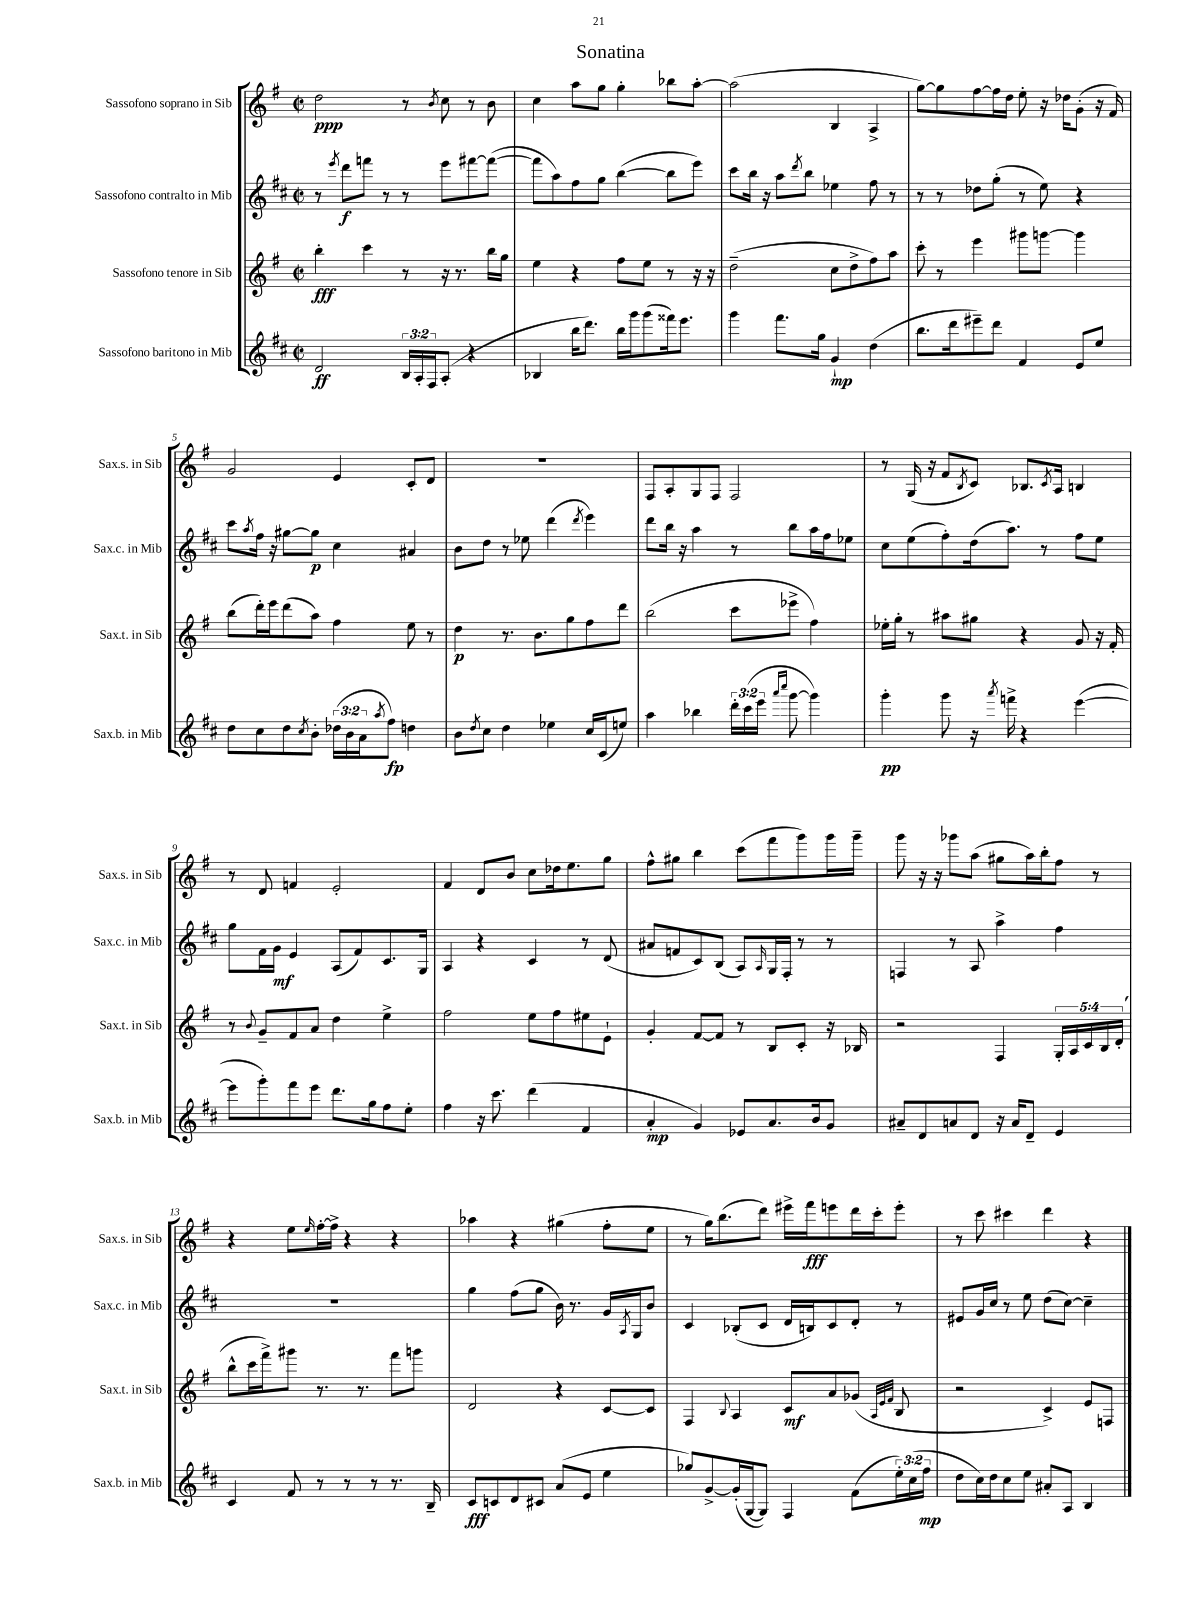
\header { title = "Sonatina" }
<<
\new StaffGroup <<
\new Staff = "s0" \with { instrumentName = "Sassofono soprano in Sib" shortInstrumentName = "Sax.s. in Sib" } {
    \clef treble \key g \major \defaultTimeSignature \time 2/2
    d''2\ppp r8 \acciaccatura { b'8 } c''8 r8 b'8 |
    c''4 a''8 g''8 g''4-. bes''8 a''8~-. |
    a''2( b4 a4-> |
    g''8~) g''8 fis''8~ fis''16 d''16 e''8-. r16 des''16 g'8-.( r16 fis'16) |
    g'2 e'4 c'8-. d'8 |
    R1 |
    fis8 a8-. g8 fis8 fis2 |
    r8 g16( r16 fis'8 \acciaccatura { b8 } c'8) bes8. \acciaccatura { c'8 } a16 b4 |
    r8 d'8 f'4 e'2-. |
    fis'4 d'8 b'8 c''8 des''16 e''8. g''8 |
    fis''8-^ gis''8 b''4 c'''8( fis'''8 g'''8) g'''16 g'''16-- |
    g'''8 r16 r16 ges'''8 a''8( gis''8 a''16) b''16-. fis''8 r8 |
    r4 e''8 \grace { e''16 } fis''16~-. fis''16-> r4 r4 |
    aes''4 r4 gis''4( fis''8-. e''8 |
    r8 g''16) b''8.( d'''8) eis'''16-> fis'''16\fff e'''8 d'''16 c'''16-. e'''8-. |
    r8 c'''8 cis'''4 d'''4 r4 \bar "|." |
}
\new Staff = "s1" \with { instrumentName = "Sassofono contralto in Mib" shortInstrumentName = "Sax.c. in Mib" } {
    \clef treble \key d \major \defaultTimeSignature \time 2/2
    r8 \acciaccatura { e'''8 } d'''8\f f'''8 r8 r8 e'''8 fis'''8~ fis'''8~( |
    fis'''8 a''8) fis''8 g''8 b''4~( b''8 e'''8) |
    cis'''8 b''16 r16 a''8 \acciaccatura { d'''8 } b''8 ees''4 fis''8 r8 |
    r8 r8 des''8 g''8-.( r8 e''8) r4 |
    cis'''8 \acciaccatura { a''8 } fis''16 r16 gis''8~ gis''8\p cis''4 ais'4 |
    b'8 d''8 r8 ees''8 d'''4( \acciaccatura { d'''8 } e'''4) |
    d'''8 b''16 r16 a''4 r8 b''8 a''16 fis''16 ees''8 |
    cis''8 e''8( fis''8-.) d''16( a''8.) r8 fis''8 e''8 |
    g''8 fis'16 g'16\mf e'4 a8( fis'8) cis'8. g16 |
    a4 r4 cis'4 r8 d'8( |
    ais'8 f'8 cis'8) b8( a8) \grace { a16 } g16 fis16-. r8 r8 |
    f4 r8 a8 a''4-> fis''4 |
    R1 |
    g''4 fis''8( g''8 b'16) r8. g'16 \acciaccatura { a8 } g16 b'8 |
    cis'4 bes8-.( cis'8 d'16 b16) cis'8 d'8-. r8 |
    eis'8 g'16 cis''16 r8 e''8 d''8( cis''8~) cis''4-- \bar "|." |
}
\new Staff = "s2" \with { instrumentName = "Sassofono tenore in Sib" shortInstrumentName = "Sax.t. in Sib" } {
    \clef treble \key g \major \defaultTimeSignature \time 2/2 \override Staff.TupletNumber.text = #tuplet-number::calc-fraction-text
    b''4-.\fff c'''4 r8 r16 r8. b''16 g''16 |
    e''4 r4 fis''8 e''8 r8 r16 r16 |
    d''2--( c''8 d''8-> fis''8) a''8 |
    c'''8-. r8 e'''4 gis'''8 g'''8~ g'''4 |
    b''8( d'''16-.) e'''16 d'''8( a''8) fis''4 e''8 r8 |
    d''4\p r8. b'8. g''8 fis''8 d'''8 |
    b''2( c'''8 ees'''8-> fis''4) |
    ees''16-. g''16-. r8 ais''8 gis''8 r4 g'8 r16 fis'16-. |
    r8 \appoggiatura { b'8 } g'8-- fis'8 a'8 d''4 e''4-> |
    fis''2 e''8 fis''8 eis''8 e'8-! |
    g'4-. fis'8~ fis'8 r8 b8 c'8-. r16 bes16 |
    r2 fis4 \tuplet 5/4 { g16-. a16 c'16 b16 d'16-.( } |
    b''8-^ c'''16 fis'''16->) gis'''8 r8. r8. fis'''8 g'''8 |
    d'2 r4 c'8~ c'8 |
    fis4 \appoggiatura { b8 } a4 c'8\mf a'8 ges'8( \grace { a32 e'32 fis'32 } b8 |
    r2 c'4->) e'8 f8 \bar "|." |
}
\new Staff = "s3" \with { instrumentName = "Sassofono baritono in Mib" shortInstrumentName = "Sax.b. in Mib" } {
    \clef treble \key d \major \defaultTimeSignature \time 2/2 \override Staff.TupletNumber.text = #tuplet-number::calc-fraction-text
    d'2\ff \tuplet 3/2 { b16 a16-. fis16 } a8-.( r4 |
    bes4 b''16 d'''8.) b''16 g'''16 g'''8( fisis'''16) e'''8. |
    g'''4 fis'''8. g''16 g'4-!\mp d''4( |
    b''8. d'''16 eis'''8--) d'''8 fis'4 e'8 e''8 |
    d''8 cis''8 d''8 \acciaccatura { cis''8 } b'8-. \tuplet 3/2 { des''16( b'16 a'16 } \acciaccatura { a''8 } fis''8\fp) d''4 |
    b'8 \acciaccatura { d''8 } cis''8 d''4 ees''4 cis''16 cis'16( e''8) |
    a''4 bes''4 \tuplet 3/2 { d'''16-. cis'''16( e'''16 } \grace { a'''16 cis''''16 } g'''8~ g'''4) |
    g'''4-.\pp g'''8 r16 \acciaccatura { a'''8 } f'''16-> r4 e'''4~( |
    e'''8 g'''8-.) fis'''8 e'''8 d'''8. g''16 fis''8 e''8-. |
    fis''4 r16 cis'''8. d'''4( fis'4 |
    a'4-.\mp g'4) ees'8 a'8. b'16 g'8 |
    ais'8-- d'8 a'8 d'8 r16 a'16 d'8-- e'4 |
    cis'4 fis'8 r8 r8 r8 r8. b16-- |
    cis'8\fff c'8 d'8 cis'8 a'8( e'8 e''4 |
    ges''8) g'8~-> g'16-.( g16~ g8) fis4 fis'8( \tuplet 3/2 { e''16-.) cis''16( fis''16\mp } |
    d''8 cis''16) d''16 cis''8 e''8 ais'8-. a8 b4 \bar "|." |
}
>>
>>
